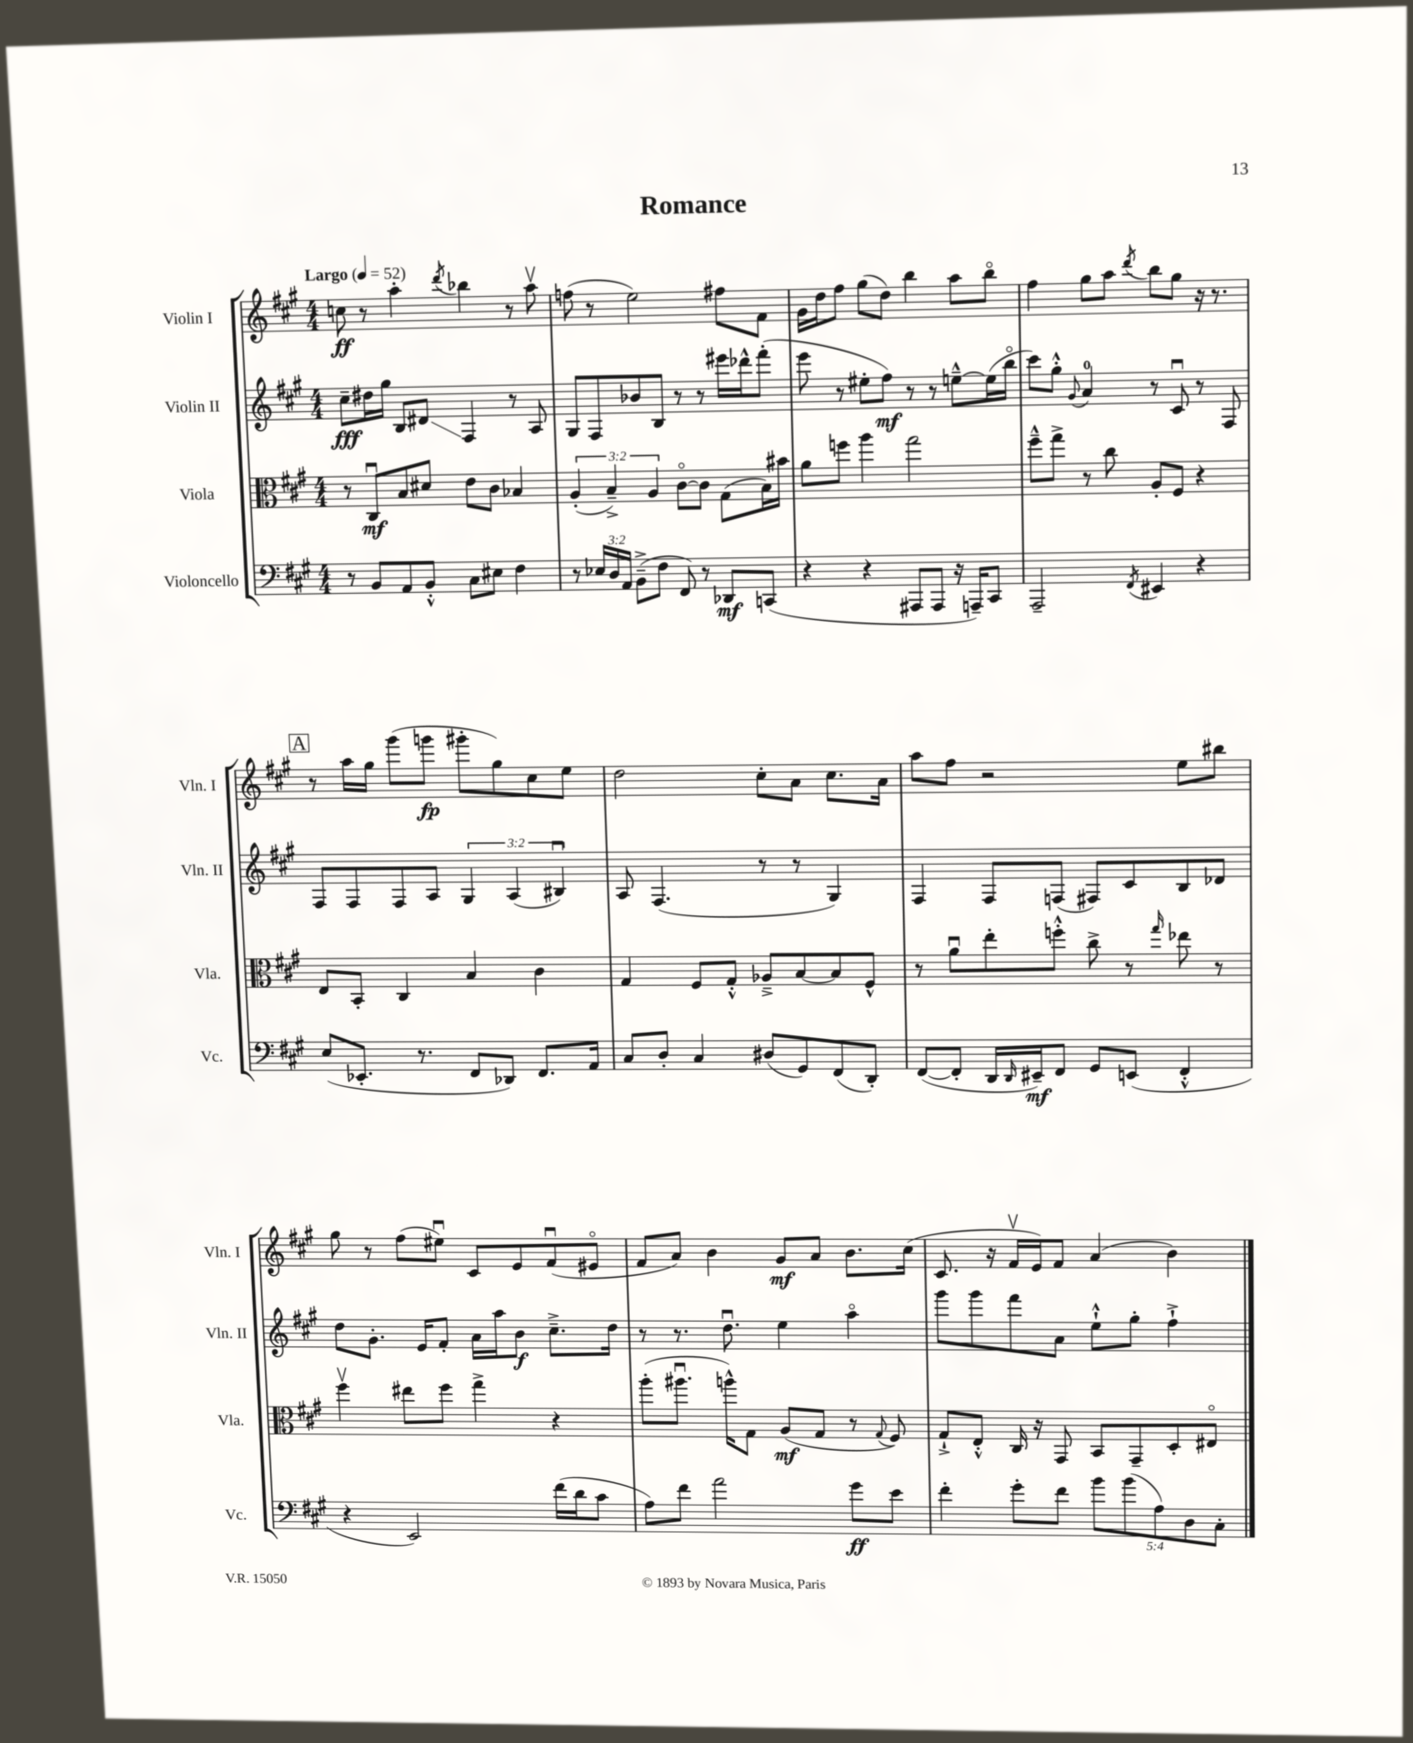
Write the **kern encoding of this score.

**kern	**kern	**kern	**kern
*staff4	*staff3	*staff2	*staff1
*clefF4	*clefC3	*clefG2	*clefG2
*k[f#c#g#]	*k[f#c#g#]	*k[f#c#g#]	*k[f#c#g#]
*M4/4	*M4/4	*M4/4	*M4/4
*MM52	*MM52	*MM52	*MM52
8r	8r	8cc#~	8cc
8BB	8C#u	16dd#	8r
.	.	16gg#	.
8AA	8B	8B	4aa'
8BB'^^	8d#	8d#	.
.	.	.	8qddd
8C#	8e	4F#	4bb-
8E#	8c#	.	.
4F#	4B-	8r	8r
.	.	8A	8aav
=	=	=	=
8r	(6A'	8G#	(8ff
24E-	.	8F#	8r
24D	6B~^)	.	.
24AA	.	.	.
(8BB~^	.	8b-	2ee)
.	6A	.	.
8F#	.	8B	.
8FF#)	[8c#o	8r	.
8r	8c#]	8r	.
8DD-	(8G#	16eee#	8ff#
.	.	16ddd-^^	.
(8CC	16B)	(8fff#'	8f#
.	16b#	.	.
=	=	=	=
4r	8a	8eee	16g#
.	.	.	16dd
.	8ff	8r	8ff#
4r	4aa	8ee#'	(8gg#
.	.	8ff#)	8dd)
8AAA#	2gg#	8r	4bb
8AAA#	.	8r	.
16r	.	[8ee~^^	8aa
16AAA~)	.	.	.
8CC#	.	(16ee]	8bbo
.	.	16bbo	.
=	=	=	=
2AAA~	8ff#~^^	8ccc#)	4ff#
.	8gg#^	8gg#'^^	.
.	.	8qqg#	.
.	8r	4a	8gg#
.	8cc#	.	8aa
8qFF#	.	.	8qddd
4EE#	8A'	8r	8bb
.	8F#	8c#u	8gg#
4r	4r	8r	16r
.	.	.	8.r
.	.	8F#	.
=	=	=	=
(8E	8E	8F#	8r
8.EE-'	8BB'	8F#	16aa
.	.	.	16gg#
.	4C#	8F#	(8ggg#
8.r	.	.	.
.	.	8A	8ggg
8FF#	4B	6G#	8ggg#'
8DD-)	.	.	8gg#)
.	.	(6A	.
8.FF#	4c#	.	8cc#
.	.	6B#u)	.
.	.	.	8ee
16AA	.	.	.
=	=	=	=
8C#	4G#	8A	2dd
8D'	.	(4.F#	.
4C#	8F#	.	.
.	8G#'^^	.	.
(8D#	8A-~^	8r	8cc#'
8GG#)	[8B	8r	8a
(8FF#	8B]	4G#)	8.cc#
8DD')	8F#^^	.	.
.	.	.	16a
=	=	=	=
([8FF#	8r	4F#	8aa
8FF#']	8au	.	8ff#
16DD	8ee'	8F#	2r
16qqDD	.	.	.
16EE#~)	.	.	.
8FF#	8ff'^^	(8F	.
8GG#	8cc#^	8F#)	.
(8EE	8r	8c#	.
.	16qqgg#	.	.
4FF#'^^	8ee-	8B	8ee
.	8r	8d-	8bb#
=	=	=	=
4r	4ff#v	8dd	8gg#
.	.	8.g#'	8r
2EE)	8ee#	.	(8ff#
.	.	16e	.
.	8ff#	8f#'	8ee#u)
.	4gg#^	16a	8c#
.	.	16aa	.
.	.	8b	8e
(16f#	4r	8.cc#~^	(8f#u
16d	.	.	.
8c#	.	.	8e#o
.	.	16dd	.
=	=	=	=
8A)	(8aa'	8r	8f#
8f#	8.aa#u	8.r	8a)
2a	.	.	4b
.	16aa^^)	8.ddu	.
.	8G#	.	.
.	(8A	4ee	8g#
.	8G#	.	8a
8g#	8r	4aao	8.b
.	8qqG#	.	.
8e	8F#)	.	.
.	.	.	(16cc#
=	=	=	=
4f#'	8G#`^	8ggg#	8.c#
.	8E'^^	8ggg#	.
.	.	.	16r
8g#'	16C#	8fff#	16f#v
.	16r	.	16e)
8f#	8GG#	8a	8f#
10b	8BB	8ee`^^	(4a
(10b	.	.	.
.	8GG#~	8gg#'	.
10A)	.	.	.
.	8D'	4ff#`^	4b)
10D	.	.	.
.	8E#o	.	.
10C#'	.	.	.
==	==	==	==
*-	*-	*-	*-
